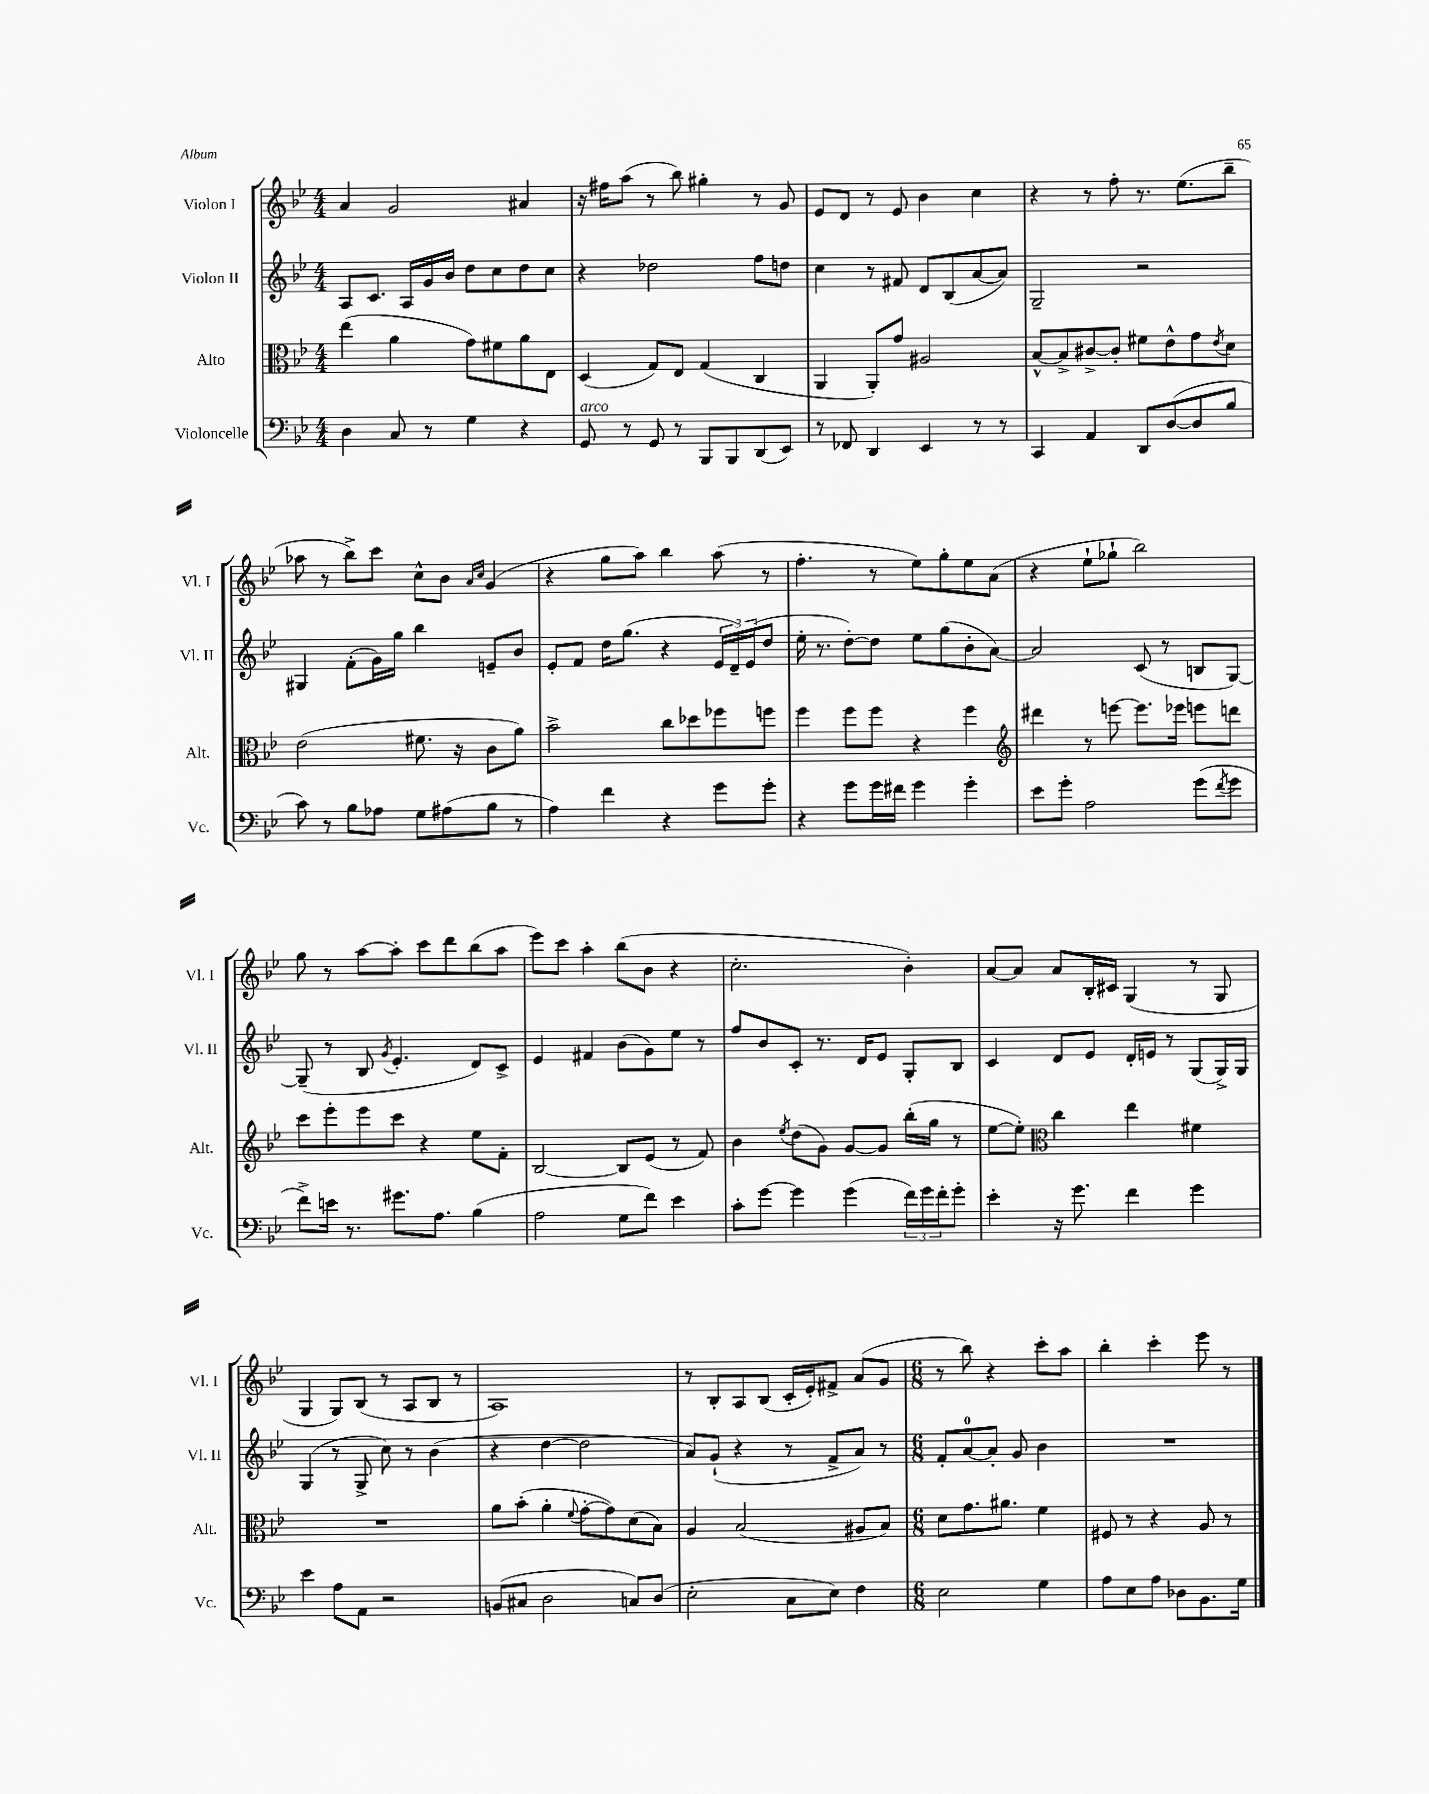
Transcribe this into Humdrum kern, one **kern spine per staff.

**kern	**kern	**kern	**kern
*staff4	*staff3	*staff2	*staff1
*clefF4	*clefC3	*clefG2	*clefG2
*k[b-e-]	*k[b-e-]	*k[b-e-]	*k[b-e-]
*M4/4	*M4/4	*M4/4	*M4/4
4D	(4ee-	8A	4a
.	.	8.c	.
8C	4a	.	2g
.	.	16A	.
8r	.	16g	.
.	.	16b-	.
4G	8g)	8dd	.
.	8f#	8cc	.
4r	8a	8dd	4a#
.	8E-	8cc	.
=	=	=	=
8GG	(4D	4r	16r
.	.	.	16ff#
8r	.	.	(8aa
8GG	8G)	2dd-	8r
8r	8E-	.	8bb-)
8BBB-	(4G	.	4gg#'
8BBB-	.	.	.
(8DD	4C	8ff	8r
8EE-)	.	8dd	8g
=	=	=	=
8r	4AA	4cc	8e-
8FF-	.	.	8d
4DD	8AA')	8r	8r
.	8g	8f#	8e-
4EE-	2A#	8d	4b-
.	.	(8B-	.
8r	.	[8a	4cc
8r	.	8a])	.
=	=	=	=
4CC	[8B-^^	2G~	4r
.	8B-^]	.	.
4AA	[8c#^	.	8r
.	8c#']	.	8ff'
8DD	8f#	2r	8.r
([8D	8e-^^	.	.
.	.	.	(8.ee-
8D]	8g	.	.
.	8qe-	.	.
8B-	8d	.	8bb-~
=	=	=	=
8c)	(2e-	4G#	8aa-
8r	.	.	8r
8B-	.	(8f'	8bb-^)
8A-	.	16g)	8ccc
.	.	16gg	.
8G	8.f#	4bb-	8cc^^
(8A#	.	.	8b-
.	16r	.	.
.	.	.	16qqa
.	.	.	16qqcc
8B-	8c	8e~	(4g
8r	8a)	8b-	.
=	=	=	=
4A)	2b-^	8e-'	4r
.	.	8f	.
4f	.	16dd	8gg
.	.	(8.gg	.
.	.	.	8aa)
4r	8cc	4r	4bb-
.	8dd-	.	.
8g	8ff-	24e-	(8aa
.	.	24d~)	.
.	.	(24e-	.
8g'	8ff	8dd	8r
=	=	=	=
4r	4ff	16ee-'	4.ff'
.	.	8.r	.
8g	8ff	[8dd')	.
16g	8ff	8dd]	8r
16f#	.	.	.
4g	4r	8ee-	8ee-)
.	.	(8gg	8gg'
4g'	4ff	8b-'	8ee-
.	.	[8a)	(8a
=	=	=	=
*	*clefG2	*	*
8e-	4ddd#	2a]	4r
8g'	.	.	.
2A	8r	.	8ee-`
.	[8eee	.	8gg-`
.	8.eee]	(8c	2bb-)
.	.	8r	.
.	16eee-	.	.
(8g	8eee	8B	.
8qf	.	.	.
8g	8ddd	[8G)	.
=	=	=	=
8f^)	8ccc	(8G~]	8gg
16e	8eee-'	8r	8r
8.r	.	.	.
.	8eee-	8B-	[8aa
.	.	8qg	.
8.g#	8ccc	4.e-'	8aa']
.	4r	.	8ccc
8.A	.	.	.
.	.	.	8ddd
(4B-	8ee-	8d)	(8bb-
.	8f'	8c^	8aa
=	=	=	=
2A	[2B-	4e-	8eee-)
.	.	.	8ccc
.	.	4f#	4aa'
8G	8B-]	(8b-	(8bb-
8f)	(8e-	8g)	8b-
4e-	8r	8ee-	4r
.	8f)	8r	.
=	=	=	=
8c'	4b-	8ff	2.cc'
[8g	.	8b-	.
.	8qee-	.	.
4g]	(8dd	8c'	.
.	8g)	8.r	.
(4g	[8g	.	.
.	.	16d	.
.	8g]	8e-	.
24f)	(16bb-'	8G'	4b-')
24g	.	.	.
.	16gg	.	.
24f'	.	.	.
8g'	8r	8B-	.
=	=	=	=
4e-'	[8ee-	4c	[8a
.	8ee-'])	.	8a]
*	*clefC3	*	*
16r	4cc	8d	8a
8.g	.	.	.
.	.	8e-	16B-'
.	.	.	16c#
4f	4ee-	16d'	(4G
.	.	16e	.
.	.	8r	.
4g	4f#	(8G	8r
.	.	16G^)	8G
.	.	16G	.
=	=	=	=
4e-	1r	(4G	4G
8A	.	8r	8G)
8AA	.	8G^	(8B-
2r	.	8cc)	8r
.	.	8r	8A
.	.	(4b-	8B-
.	.	.	8r
=	=	=	=
(8BB	8a	4r	1A)
8C#	(8b-'	.	.
2D	4a'	[4dd	.
.	8qqf	.	.
.	[8g'	2dd]	.
.	8g])	.	.
8C)	(8d	.	.
(8D	8B-)	.	.
=	=	=	=
2E-'	4A	8a)	8r
.	.	(8g`	8B-'
.	(2B-	4r	8A
.	.	.	(8B-
8C	.	8r	16c'
.	.	.	16e-')
8E-)	.	8f^	8f#^
4F	8A#	8a)	(8a
.	8B-)	8r	8g
=	=	=	=
*M6/8	*M6/8	*M6/8	*M6/8
2E-	8d	8f'	8r
.	8.g	[8a	8bb-)
.	.	8a']	4r
.	8.a#	.	.
.	.	8g	.
4G	4f	4b-	8ccc'
.	.	.	8aa
=	=	=	=
8A	8F#	2.r	4bb-'
8E-	8r	.	.
8A	4r	.	4ccc'
8D-	.	.	.
8.BB-	8A	.	8eee-
.	8r	.	8r
16G	.	.	.
==	==	==	==
*-	*-	*-	*-
